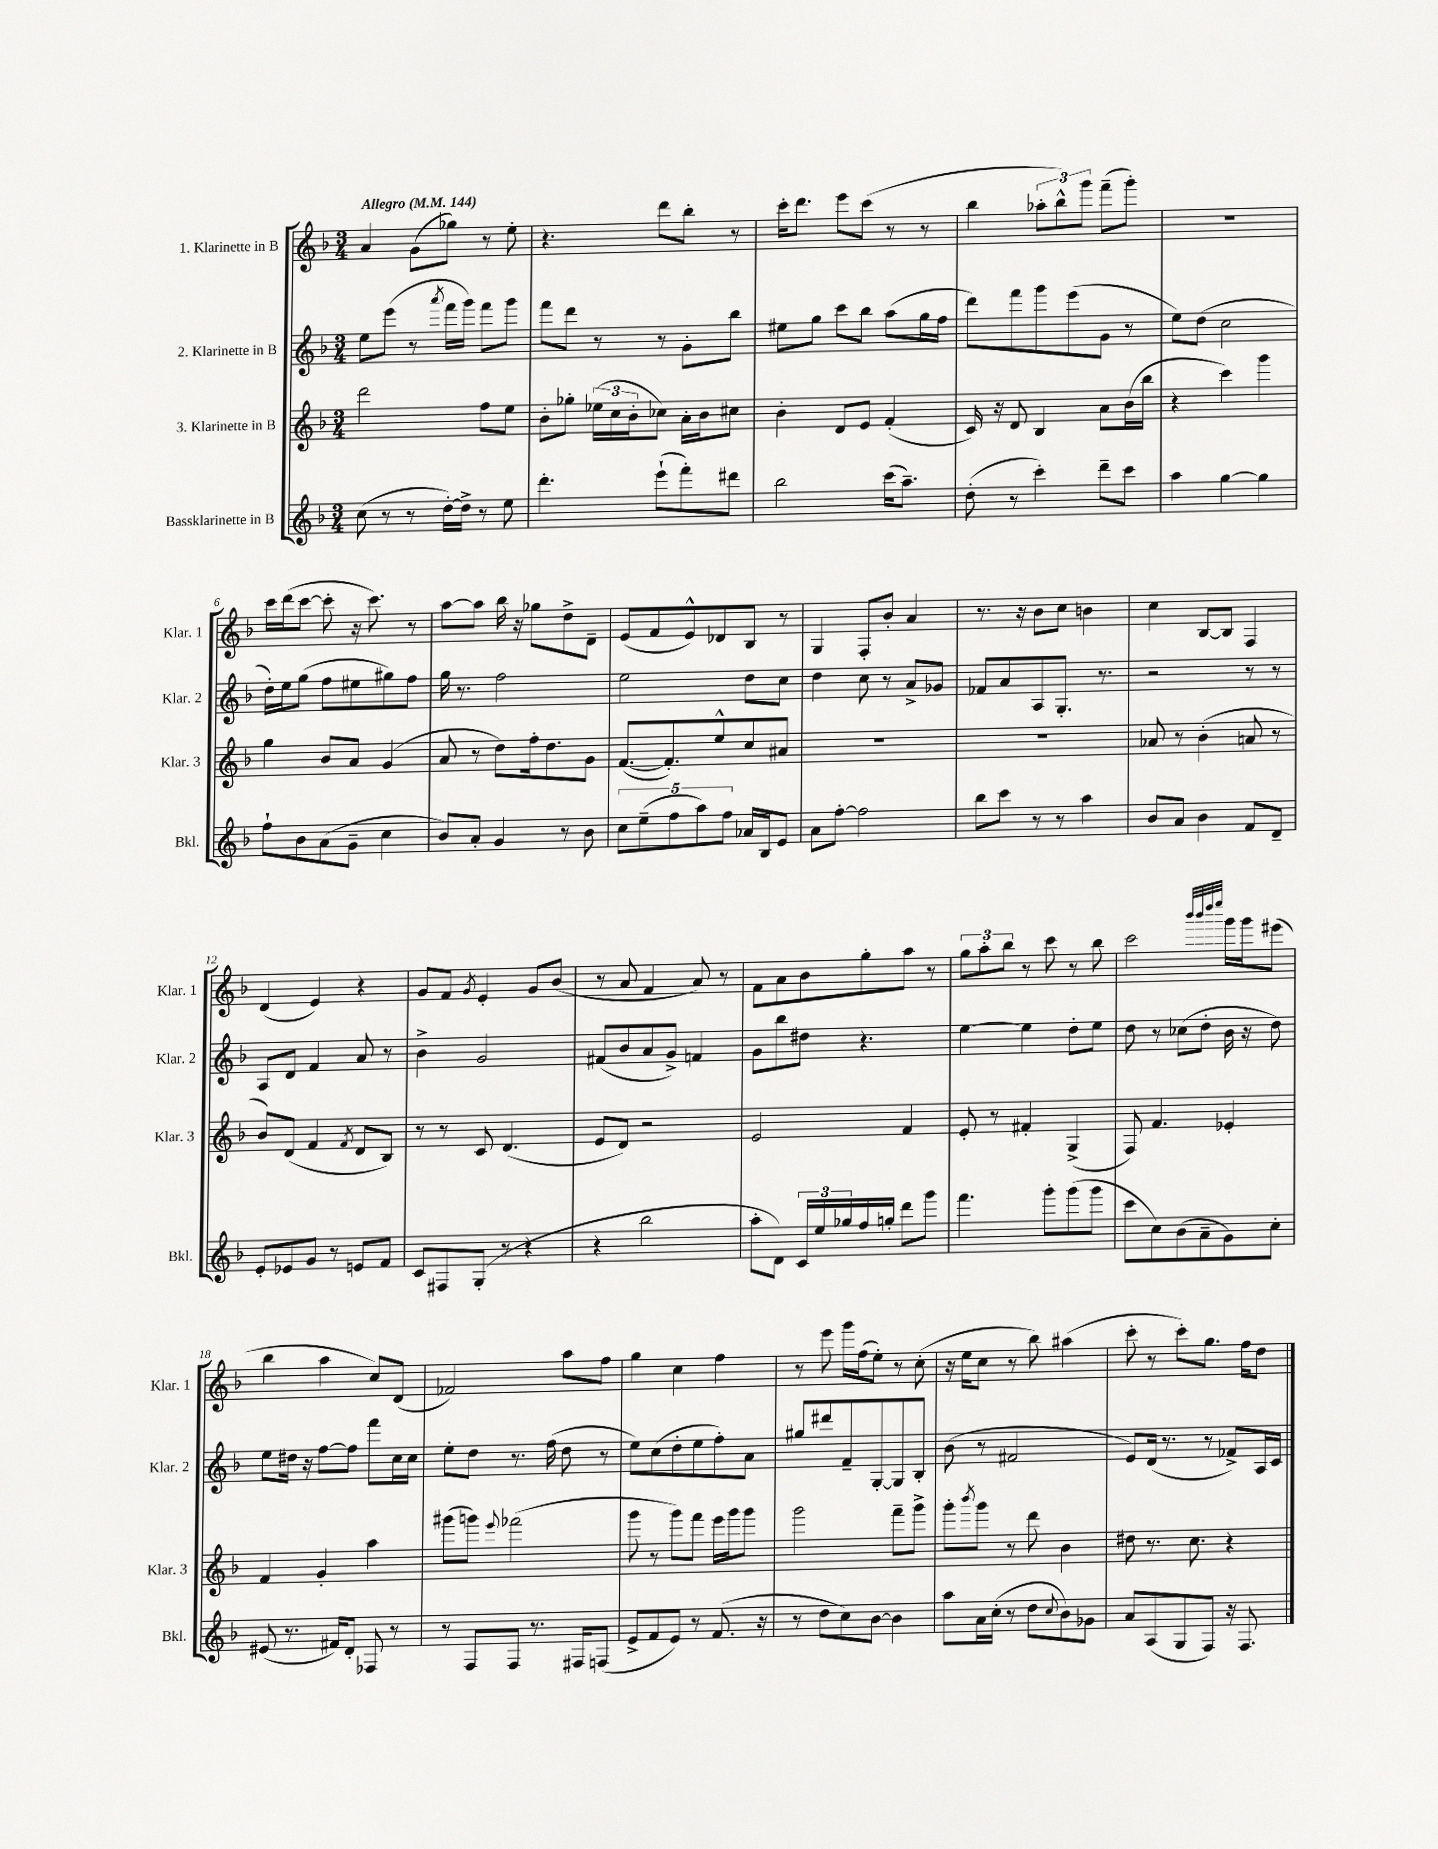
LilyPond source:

<<
\new StaffGroup <<
\new Staff = "s0" \with { instrumentName = "1. Klarinette in B" shortInstrumentName = "Klar. 1" } {
    \clef treble \key f \major \numericTimeSignature \time 3/4 \tempo "Allegro" 4 = 144
    a'4 g'8( ges''8) r8 e''8-. |
    r4. d'''8 bes''8-. r8 |
    c'''16-. d'''8. e'''8 c'''8( r8 r8 |
    bes''4 \tuplet 3/2 { aes''8-. bes''8-^) g'''8 } f'''8--( g'''8-.) |
    R2. |
    c'''16 d'''16( c'''8~ c'''8-. r16 c'''8.) r8 |
    a''8~ a''8 bes''16 r16 ges''8 d''8-> d'8-- |
    e'8( f'8 e'8-^) des'8 bes8 r8 |
    g4 f8-. bes'8-. a'4 |
    r8. r16 bes'8 c''8 b'4 |
    c''4 bes8~ bes8 f4 |
    d'4( e'4) r4 |
    g'8 f'8 \acciaccatura { g'8 } e'4-. g'8 bes'8( |
    r8 a'8 f'4 a'8) r8 |
    f'8 a'8 bes'8 g''8-. a''8 r8 |
    \tuplet 3/2 { g''8 a''8-. bes''8 } r8 c'''8 r8 bes''8 |
    c'''2 \grace { bes'''32 bes'''32 d''''32 e''''32 } g'''16 g'''16 eis'''8( |
    bes''4 a''4 c''8) d'8( |
    fes'2) a''8 f''8 |
    g''4 c''4 f''4 |
    r8 e'''8 g'''16 f''16( e''8-.) r8 c''8-.( |
    r16 e''16 c''8 r8 bes''8) ais''4( |
    c'''8-. r8 c'''8-.) g''8. f''16 d''8 \bar "|." |
}
\new Staff = "s1" \with { instrumentName = "2. Klarinette in B" shortInstrumentName = "Klar. 2" } {
    \clef treble \key f \major \numericTimeSignature \time 3/4
    e''8 e'''8( r8 \acciaccatura { a'''8 } f'''16 g'''16) f'''8 g'''8 |
    f'''8 d'''8 r8 r8 g'8-. bes''8 |
    eis''8 g''8 c'''8 bes''8 a''8( g''16 f''16 |
    d'''8) f'''8 g'''8 e'''8( g'8 r8 |
    e''8) d''8( c''2 |
    d''16-.) e''16 g''8( f''8 eis''8 gis''8) f''8 |
    g''16 r8. f''2 |
    e''2 d''8 c''8 |
    d''4 c''8 r8 a'8-> ges'8 |
    fes'8 a'8 a8 g8.-. r8. |
    r2 r8 r8 |
    a8 d'8 f'4 a'8 r8 |
    bes'4-> g'2 |
    fis'8( bes'8 a'8 g'8->) f'4 |
    g'8 bes''8 dis''8 r4. |
    e''4~ e''4 d''8-. e''8 |
    d''8 r8 ces''8( d''8-. bes'16 r16 d''8) |
    e''8 dis''16 r16 f''8~ f''8 f'''8 c''16 c''16 |
    e''8-. d''8 r8. f''16( d''8 r8 |
    e''8) c''8( d''8-. e''8 f''8-.) a'8 |
    gis''8 dis'''8 f'8-- g8~-. g8 bes8-. |
    bes'8( r8 fis'2 |
    e'8) d'16( r8. r8 fes'8->) a16 c'16 \bar "|." |
}
\new Staff = "s2" \with { instrumentName = "3. Klarinette in B" shortInstrumentName = "Klar. 3" } {
    \clef treble \key f \major \numericTimeSignature \time 3/4
    d'''2 f''8 e''8 |
    bes'8-. ges''8-. \tuplet 3/2 { ees''16( c''16 bes'16-. } ces''8) a'16-. bes'16 cis''8 |
    bes'4-. d'8 e'8 f'4-.( |
    c'16) r16 d'8 bes4 a'8 bes'16( bes''16 |
    r4 c'''4) g'''4 |
    g''4 bes'8 a'8 g'4( |
    a'8 r8 d''8) f''16-. d''8. g'8 |
    f'8.~( f'8.-.) e''8-^ c''8 ais'8 |
    R2. |
    R2. |
    aes'8 r8 bes'4-.( a'8 r8 |
    bes'8) d'8( f'4 \acciaccatura { f'8 } d'8 bes8) |
    r8 r8 c'8 d'4.( |
    e'8 d'8) r2 |
    e'2 f'4 |
    e'8-. r8 fis'4-. g4->( |
    f8) f'4. ees'4-. |
    f'4 g'4-. a''4 |
    gis'''8( g'''8) \appoggiatura { e'''8 } fes'''2( |
    g'''8 r8 g'''8) f'''8 e'''16 g'''16 g'''8 |
    g'''2 f'''8-- g'''8-> |
    g'''8-. \acciaccatura { bes'''8 } g'''8 r8 d'''8 bes'4 |
    dis''8 r8. c''8. r4 \bar "|." |
}
\new Staff = "s3" \with { instrumentName = "Bassklarinette in B" shortInstrumentName = "Bkl." } {
    \clef treble \key f \major \numericTimeSignature \time 3/4
    c''8( r8 r8 d''16~-.) d''16-> r8 e''8 |
    d'''4.-. e'''8-!( f'''8-.) dis'''8 |
    bes''2 c'''16( a''8.--) |
    d''8-.( r8 c'''4-.) d'''8-- c'''8 |
    a''4 g''4~ g''4 |
    f''8-! bes'8 a'8( g'8-- c''4 |
    bes'8) a'8-. g'4 r8 bes'8 |
    \tuplet 5/4 { c''8 e''8--( f''8 a''8) f''8 } aes'16 bes16 e'8 |
    a'8 f''8~-. f''2 |
    bes''8 c'''8 r8 r8 a''4 |
    bes'8 a'8 bes'4 f'8 d'8-- |
    e'8-. ees'8 g'8 r8 e'8 f'8 |
    c'8 fis8 g8-.( r8 r4 |
    r4 bes''2 |
    a''8-. d'8) \tuplet 3/2 { c'16 e''16 ges''16 } f''16 g''16-. d'''8 g'''8 |
    f'''4. g'''8-. g'''8( g'''8 |
    c'''8 c''8) bes'8( a'8-- g'8) c''8-. |
    eis'8( r8. fis'16) d'8-. fes8 r8 |
    r8 f8 f8 r8. fis16 f8( |
    e'8-> f'8 e'8) r8 f'8.( r16 |
    r8 d''8 c''8) bes'8~ bes'4 |
    a''8 a'16 c''16-.( r8 d''8 \appoggiatura { c''8 } bes'8) ges'8 |
    a'8 a8( g8 f8) r16 f8. \bar "|." |
}
>>
>>
